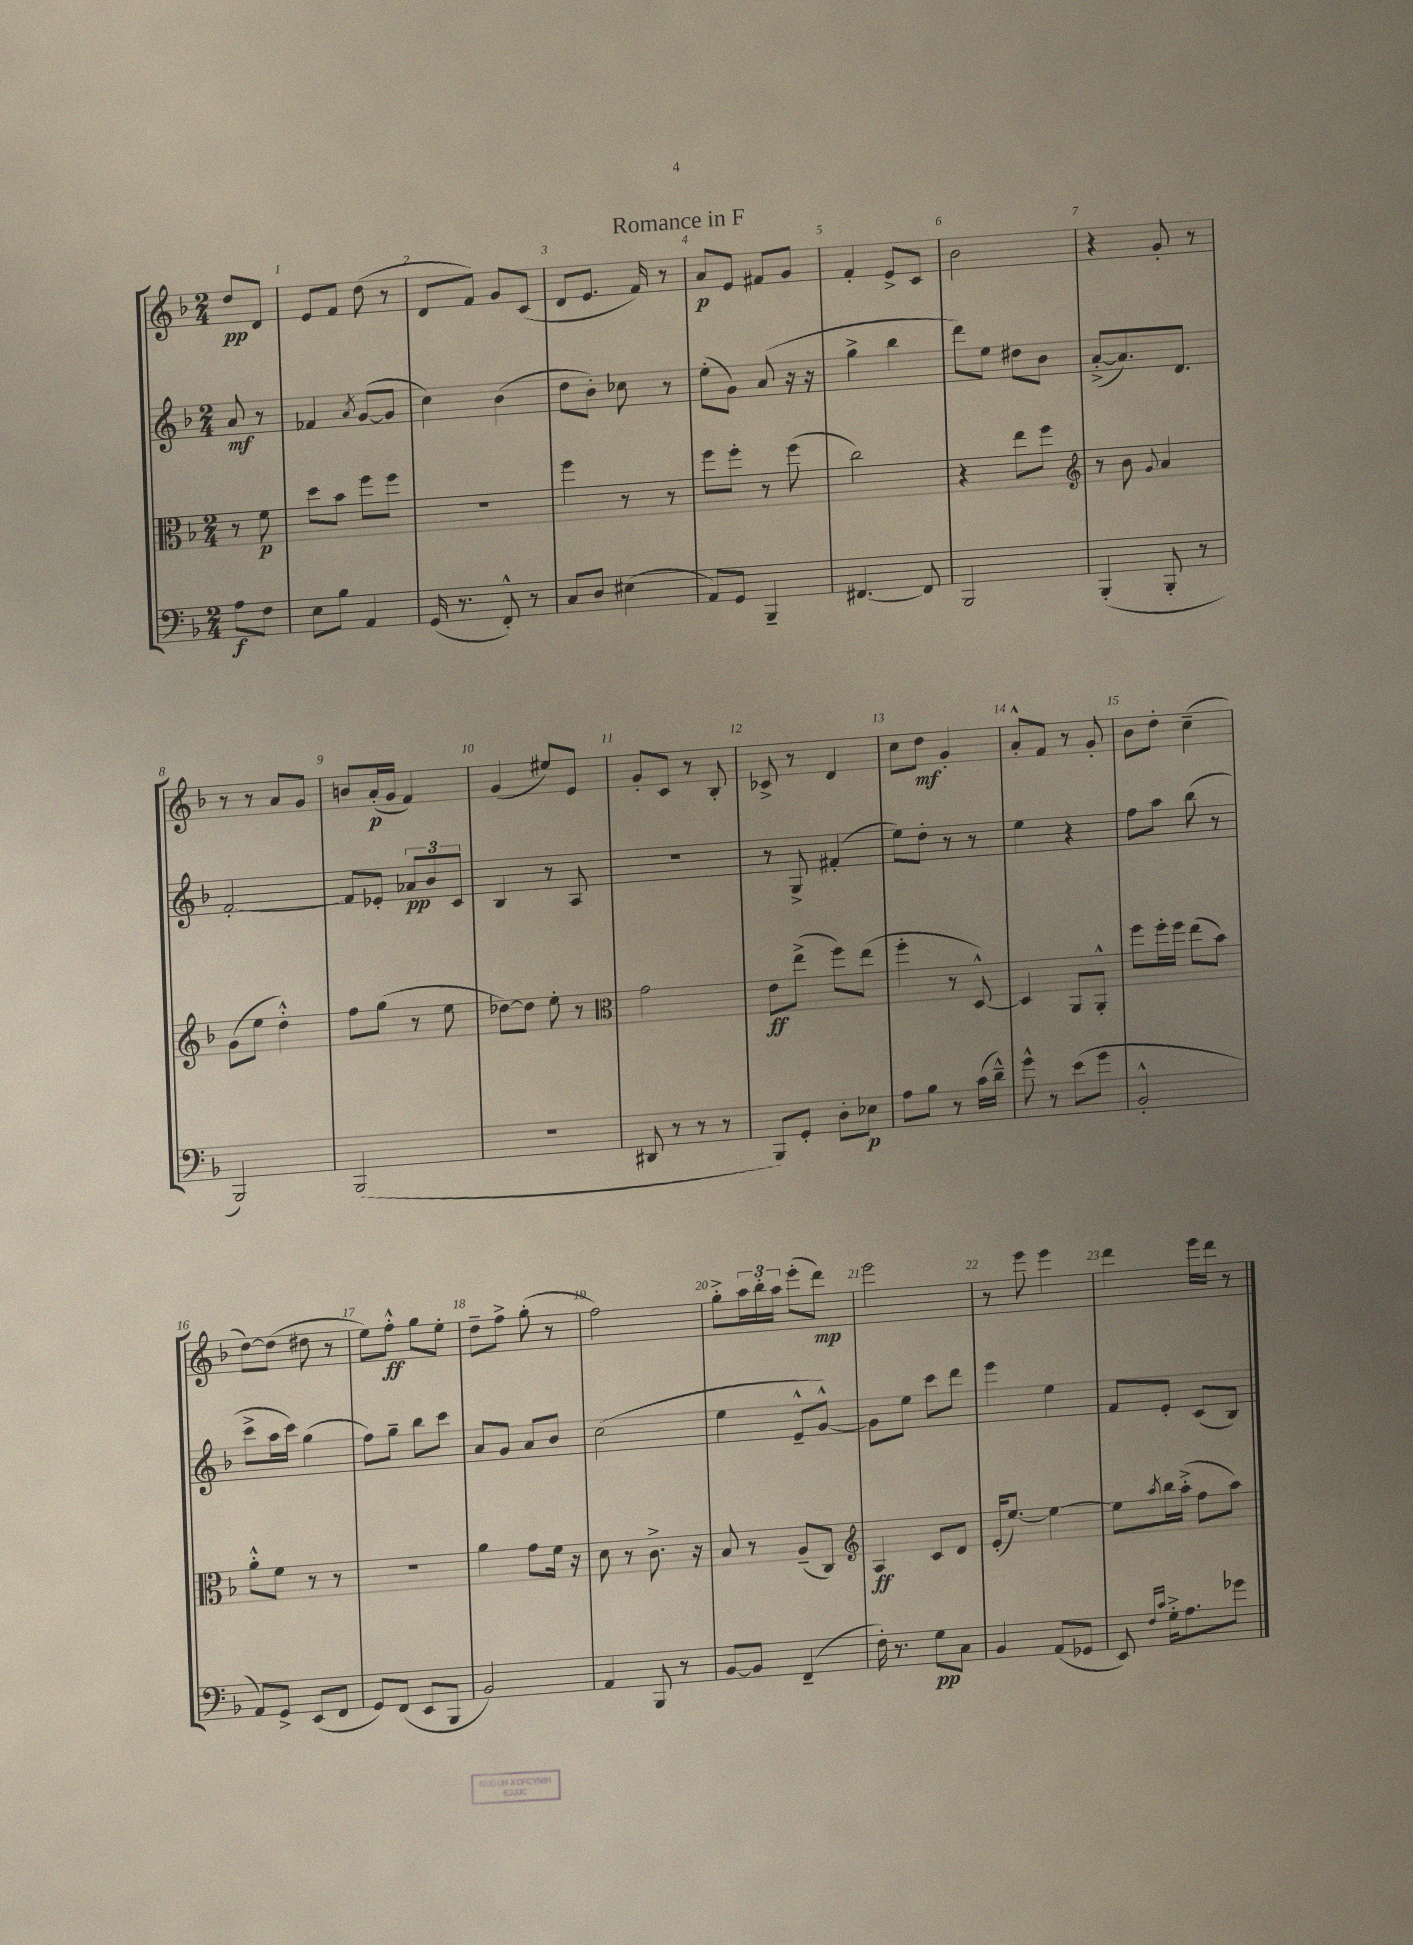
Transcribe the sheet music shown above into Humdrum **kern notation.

**kern	**kern	**kern	**kern
*staff4	*staff3	*staff2	*staff1
*clefF4	*clefC3	*clefG2	*clefG2
*k[b-]	*k[b-]	*k[b-]	*k[b-]
*M2/4	*M2/4	*M2/4	*M2/4
8A	8r	8a	8dd
8F	8f	8r	8d
=	=	=	=
8E	8dd	4f-	8e
8B-	8b-	.	8f
.	.	8qa	.
4AA	8ff	([8g	(8dd
.	8ff	8g]	8r
=	=	=	=
(16GG	2r	4cc)	8d
8.r	.	.	.
.	.	.	8f)
8FF'^^)	.	(4b-	8g
8r	.	.	(8c
=	=	=	=
8C	4ff	8dd	8d
8D	.	8b-')	8.e
(4E#	8r	8cc-	.
.	.	.	16f)
.	8r	8r	8r
=	=	=	=
8AA)	8ff	(8ee'	8a
8GG	8ff'	8g)	8e
4BBB-~	8r	(8a	8f#
.	(8ff	16r	8g
.	.	16r	.
=	=	=	=
[4.FF#	2cc)	4gg^	4f'
.	.	4bb-	8e^
8FF#]	.	.	8c
=	=	=	=
2BBB-	4r	8ddd)	2b-
.	.	8ee	.
.	8ee	8dd#	.
.	8ff	8b-	.
=	=	=	=
*	*clefG2	*	*
(4BBB-'	8r	([8a'^	4r
.	8b-	8.a])	.
.	8qqg	.	.
8BBB-'	4a	.	8g'
.	.	8.d	.
8r	.	.	8r
=	=	=	=
2BBB-)	(8g	[2f'	8r
.	8ee	.	8r
.	4dd'^^)	.	8a
.	.	.	8g
=	=	=	=
(2BBB-	8ff	8f]	8b
.	(8gg	8e-'	(16a'
.	.	.	16g
.	8r	12a-	4f)
.	.	12b-	.
.	8ee	.	.
.	.	12c	.
=	=	=	=
2r	[8dd-)	4B-	(4g
.	8dd-]	.	.
.	8ee'	8r	8ee#)
.	8r	8A	8e
=	=	=	=
*	*clefC3	*	*
8DD#	2g	2r	8g'
8r	.	.	8c
8r	.	.	8r
8r	.	.	8B-'
=	=	=	=
8BBB-)	8e	8r	8c-^
8GG'	(8ee^	8G^	8r
8D'	8ff)	(4f#'	4d
8E-	(8ee	.	.
=	=	=	=
8A	4ff'	8ee)	8cc
8B-	.	8dd'	8dd
8r	8r	8r	4g'
(16c	[8D^^)	8r	.
16d~^^)	.	.	.
=	=	=	=
8g^^	4D]	4ee	8a'^^
8r	.	.	8f
(8e	8AA	4r	8r
8g	8AA'^^	.	8g'
=	=	=	=
2BB-'^^	8ff	8ff	8b-
.	16ff'	8aa	8dd'
.	16ff	.	.
.	(8ee	(8bb-	(4cc~
.	8b-)	8r	.
=	=	=	=
8AA)	8a'^^	8ccc^	[8dd)
8GG^	8f	16aa	(8dd]
.	.	16ccc)	.
(8EE	8r	(4gg	8dd#
8FF	8r	.	8r
=	=	=	=
8GG)	2r	8ff)	8ee)
(8FF	.	8gg~	8ff'^^
8EE	.	8bb-	8gg
8BBB-	.	8ccc	8ee'
=	=	=	=
2BB-)	4a	8a	8dd~
.	.	8g	8ff^
.	8g	8a	(8gg'
.	16f	8b-	8r
.	16r	.	.
=	=	=	=
4AA	8d	(2cc	2ff)
.	8r	.	.
8BBB-	8.c^	.	.
8r	.	.	.
.	16r	.	.
=	=	=	=
[8BB-	8B-	4ee	8gg'^
8BB-]	8r	.	24aa
.	.	.	24bb-'
.	.	.	24aa
(4FF~	(8A~	8e~^^	(8eee'
.	8C)	[8g^^)	8ddd)
=	=	=	=
*	*clefG2	*	*
16F')	4A	8g]	2eee
8.r	.	.	.
.	.	8ee	.
8G	8c	8ccc	.
8C	8d	8ddd	.
=	=	=	=
4BB-	(16e'	4eee	8r
.	[8.ee)	.	.
.	.	.	8eee
(8AA	4ee_	4ee	4eee
8GG-	.	.	.
=	=	=	=
8EE)	8ee]	8f	4ddd
16qqF	.	.	.
16qqc	8qaa	.	.
16G'^	16bb-	8e'	.
8.A	(16aa'^	.	.
.	8ff	(8c	16eee
.	.	.	16ddd
8g-	8aa)	8B-)	8r
==	==	==	==
*-	*-	*-	*-
